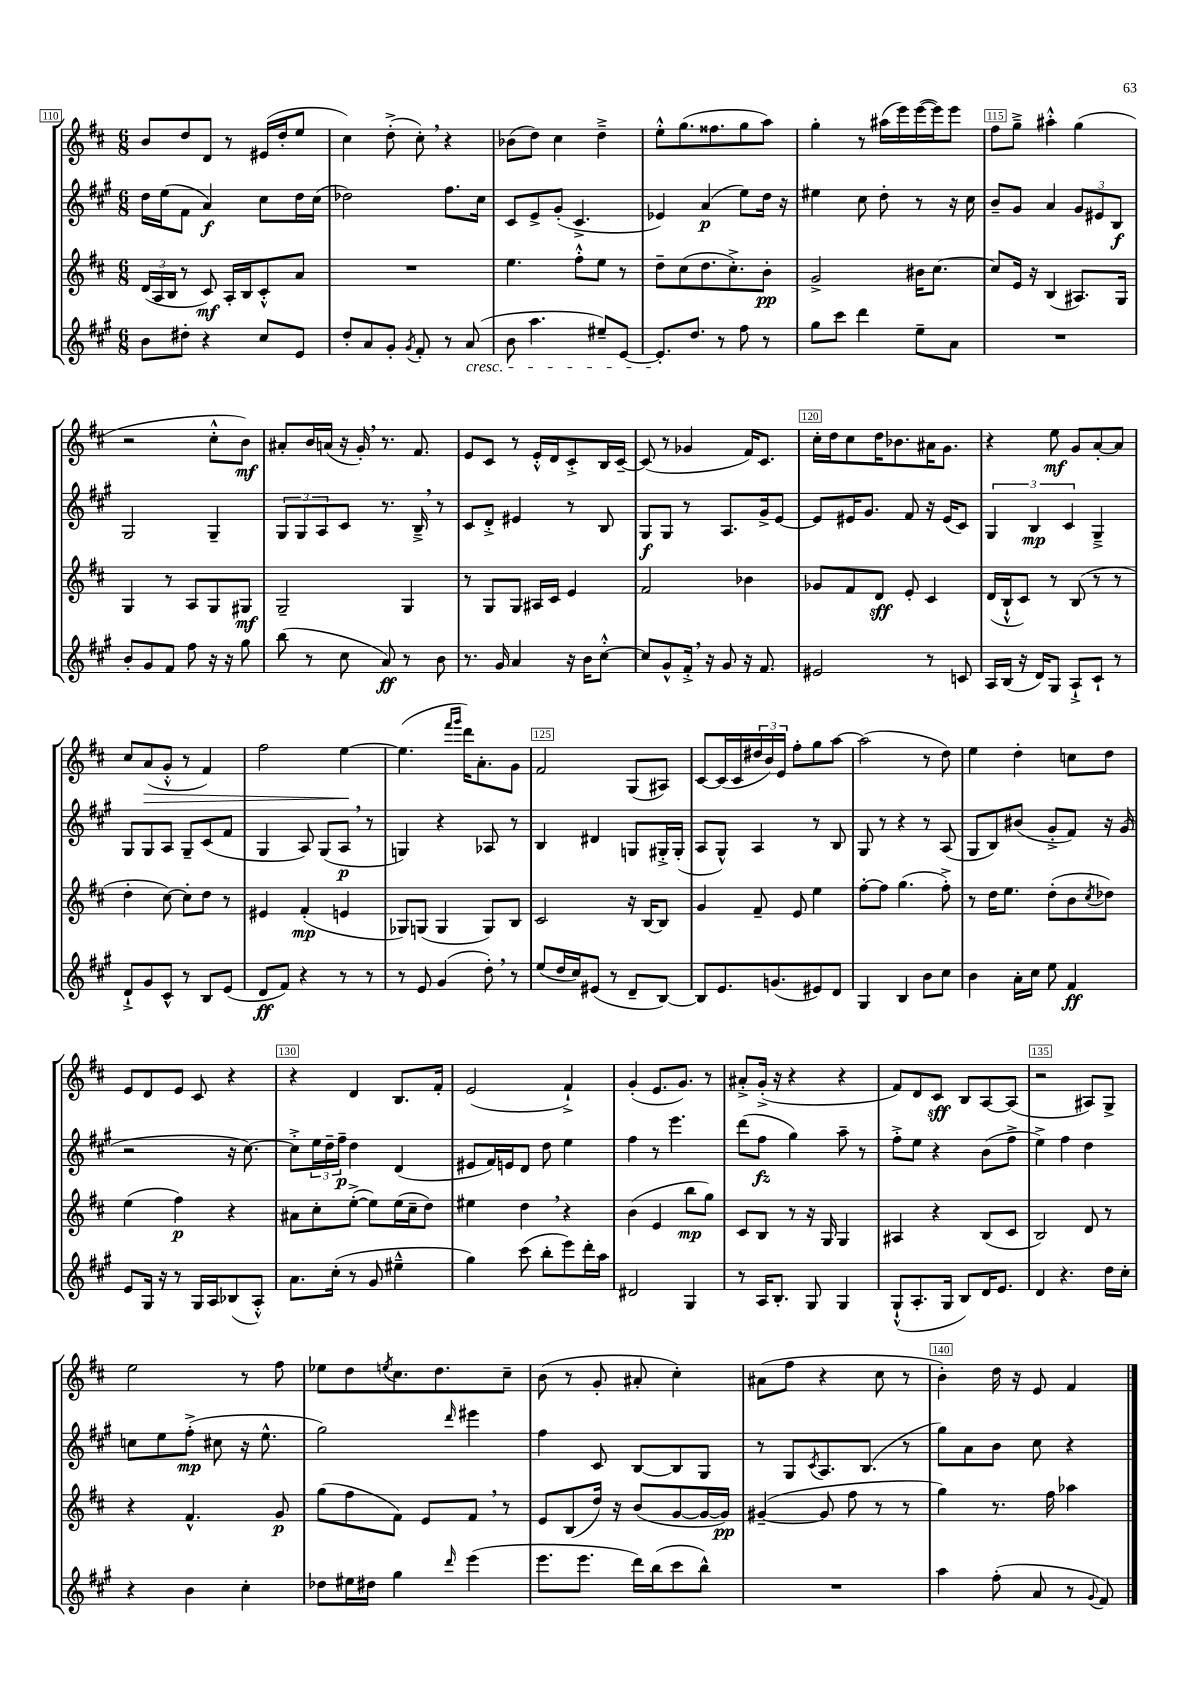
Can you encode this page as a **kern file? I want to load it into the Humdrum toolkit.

**kern	**dynam	**kern	**dynam	**kern	**dynam	**kern	**dynam
*part4	*part4	*part3	*part3	*part2	*part2	*part1	*part1
*staff4	*staff4	*staff3	*staff3	*staff2	*staff2	*staff1	*staff1
*clefG2	*	*clefG2	*	*clefG2	*	*clefG2	*
*k[f#c#g#]	*	*k[f#c#]	*	*k[f#c#g#]	*	*k[f#c#]	*
*M6/8	*	*M6/8	*	*M6/8	*	*M6/8	*
=110	=110	=110	=110	=110	=110	=110	=110
8b\L	.	(24d/LL	.	16dd\LL	.	8b/L	.
.	.	24A/	.	.	.	.	.
.	.	.	.	(16ee\J	.	.	.
.	.	24B/JJ	.	.	.	.	.
8dd#X'\J	.	8r	.	8f#\J	.	8dd/	.
4r	.	8c#/)	mf	4a/)	f	8d/J	.
.	.	16A'/LL	.	.	.	8r	.
.	.	16B/J	.	.	.	.	.
8cc#/L	.	8c#'^^/	.	8cc#\L	.	(16e#X/LL	.
.	.	.	.	.	.	16dd'/J	.
8e/J	.	8a/J	.	16dd\L	.	8ee/J	.
.	.	.	.	(16cc#\JJ	.	.	.
=111	=111	=111	=111	=111	=111	=111	=111
8dd'/L	.	2.r	.	2dd-X\)	.	4cc#\)	.
8a/	.	.	.	.	.	.	.
8g#'/J	.	.	.	.	.	(8dd'^\	.
8qg#/	.	.	.	.	.	.	.
8f#'/	.	.	.	.	.	8cc#',\)	.
8r	.	.	.	8.ff#\L	.	4r	.
!LO:TX:b:i:t=cresc.	!	!	!	!	!	!	!
(8a/	.	.	.	.	.	.	.
.	.	.	.	16cc#\Jk	.	.	.
=112	=112	=112	=112	=112	=112	=112	=112
8b\	.	4.ee\	.	8c#/L	.	(8b-X\L	.
4.aa\	.	.	.	8e^/	.	8dd\J)	.
.	.	.	.	(8g#'/J	.	4cc#\	.
.	.	8ff#'^^\L	.	4.c#^/	.	.	.
8ee#X~/L)	.	8ee\J	.	.	.	4dd~^\	.
[8e/J	.	8r	.	.	.	.	.
=113	=113	=113	=113	=113	=113	=113	=113
8.e'/L]	.	8dd~\L	.	4e-X/)	.	8ee'^^\L	.
.	.	(8cc#\	.	.	.	(8.gg\	.
8.dd/J	.	.	.	.	.	.	.
.	.	8.dd\	.	(4a/	p	.	.
.	.	.	.	.	.	8.ff##X\	.
8r	.	.	.	.	.	.	.
.	.	8.cc#'^\)	.	.	.	.	.
8ff#\	.	.	.	8ee\L)	.	8gg\	.
8r	.	8b'\J	pp	16dd\Jk	.	8aa\J)	.
.	.	.	.	16r	.	.	.
=114	=114	=114	=114	=114	=114	=114	=114
8gg#\L	.	2g^/	.	4ee#X\	.	4gg'\	.
8ccc#\J	.	.	.	.	.	.	.
4ddd\	.	.	.	8cc#\	.	8r	.
.	.	.	.	8dd'\	.	(16aa#X\LL	.
.	.	.	.	.	.	16eee\)	.
8ee~\L	.	16b#X\KL	.	8r	.	([16eee\	.
.	.	[8.cc#\J	.	.	.	16eee\J])	.
8a\J	.	.	.	16r	.	8eee\J	.
.	.	.	.	16cc#\	.	.	.
=115	=115	=115	=115	=115	=115	=115	=115
2.r	.	8cc#/L]	.	8b~/L	.	8ff#\L	.
.	.	16e/Jk	.	8g#/J	.	8gg~^\J	.
.	.	16r	.	.	.	.	.
.	.	(4B/	.	4a/	.	4aa#X'^^\	.
.	.	8.A#X/L)	.	12g#/L	.	(4gg\	.
.	.	.	.	12e#X/	.	.	.
.	.	.	.	12B/J	f	.	.
.	.	16G/Jk	.	.	.	.	.
!!LO:LB:g=z
=116	=116	=116	=116	=116	=116	=116	=116
8b'/L	.	4G/	.	2G#/	.	2r	.
8g#/	.	.	.	.	.	.	.
8f#/J	.	8r	.	.	.	.	.
8ff#\	.	8A/L	.	.	.	.	.
16r	.	8G/	.	4G#~/	.	8cc#'^^\L	.
16r	.	.	.	.	.	.	.
8gg#\	.	8G#X/J	mf	.	.	8b\J)	mf
=117	=117	=117	=117	=117	=117	=117	=117
(8bb\	.	2G~/	.	12G#/L	.	8a#X'/L	.
.	.	.	.	12G#/	.	.	.
8r	.	.	.	.	.	16b/L	.
.	.	.	.	12A/	.	.	.
.	.	.	.	.	.	(16an/JJ	.
8cc#\	.	.	.	8c#/J	.	16r	.
.	.	.	.	.	.	16g',/)	.
8a/)	ff	.	.	8.r	.	8.r	.
8r	.	4G/	.	.	.	.	.
.	.	.	.	16B~^,/	.	8.f#/	.
8b\	.	.	.	8r	.	.	.
=118	=118	=118	=118	=118	=118	=118	=118
8.r	.	8r	.	8c#/L	.	8e/L	.
.	.	8G/L	.	8d'^/J	.	8c#/J	.
16g#/	.	.	.	.	.	.	.
4a/	.	8G/J	.	4e#X/	.	8r	.
.	.	16A#X/LL	.	.	.	16e'^^/LL	.
.	.	16c#/JJ	.	.	.	16d/J	.
16r	.	4e/	.	8r	.	8c#'^/	.
16b\KL	.	.	.	.	.	.	.
[8cc#'^^\J	.	.	.	8B/	.	16B/L	.
.	.	.	.	.	.	[16c#~/JJ	.
=119	=119	=119	=119	=119	=119	=119	=119
8cc#/L]	.	2f#/	.	8G#/L	f	(8c#/]	.
8g#^^/	.	.	.	8G#/J	.	8r	.
16f#'^,/Jk	.	.	.	8r	.	4g-X/	.
16r	.	.	.	.	.	.	.
8g#/	.	.	.	8.A/L	.	.	.
16r	.	4b-X\	.	.	.	16f#/KL)	.
8.f#/	.	.	.	16g#^/k	.	8.c#/J	.
.	.	.	.	[8e/J	.	.	.
=120	=120	=120	=120	=120	=120	=120	=120
2e#X/	.	8g-X/L	.	8e/L]	.	16cc#'\LL	.
.	.	.	.	.	.	16dd\J	.
.	.	8f#/	.	16e#X/K	.	8cc#\	.
.	.	.	.	8.g#/J	.	.	.
.	.	8d/J	sff	.	.	16dd\K	.
.	.	.	.	.	.	8.b-X\	.
.	.	8e'/	.	8f#/	.	.	.
8r	.	4c#/	.	16r	.	16a#X\K	.
.	.	.	.	(16e#/KL	.	8.g\J	.
8cn/	.	.	.	8c#/J)	.	.	.
=121	=121	=121	=121	=121	=121	=121	=121
16A/LL	.	(16d/LL	.	6G#/	.	4r	.
(16B/JJ	.	16B`^^/J	.	.	.	.	.
16r	.	8c#/J)	.	.	.	.	.
.	.	.	.	6B/	mp	.	.
16d/KL)	.	.	.	.	.	.	.
8G#/J	.	8r	.	.	.	8ee\	mf
.	.	.	.	6c#/	.	.	.
8A`^/L	.	(8B/	.	.	.	8g/L	.
8c#`/J	.	8r	.	4G#~^/	.	[8a'/	.
8r	.	8r	.	.	.	8a/J]	.
!!LO:LB:g=z
=122	=122	=122	=122	=122	=122	=122	=122
8d`^/L	.	4dd'\	.	8G#/L	.	8cc#/L	.
!	!	!	!	!	!	!	!LO:HP:b
8g#/	.	.	.	8G#/	.	(8a/	>
8c#^^/J	.	[8cc#\)	.	8A/J	.	8g'^^/J	.
8r	.	8cc#'\L]	.	8G#~/L	.	8r	.
8B/L	.	8dd\J	.	(8c#/	.	4f#/)	.
(8e/J	.	8r	.	8f#/J	.	.	.
=123	=123	=123	=123	=123	=123	=123	=123
8d/L	ff	4e#X/	.	4G#/	.	2ff#\	.
8f#/J)	.	.	.	.	.	.	.
4r	.	(4f#'/	mp	8A/)	.	.	.
.	.	.	.	(8G#/L	.	.	.
8r	.	4en/	.	8A,/J	p	[4ee\	.
8r	.	.	.	8r	.	.	.
.	.	.	.	.	.	.	]
=124	=124	=124	=124	=124	=124	=124	=124
8r	.	8G-X/L)	.	4Gn/)	.	(4.ee\]	.
8e/	.	(8Gn/J	.	.	.	.	.
(4g#/	.	4G/	.	4r	.	.	.
.	.	.	.	.	.	16qqfff#/LL	.
.	.	.	.	.	.	16qqggg/JJ	.
.	.	.	.	.	.	16ddd\KL)	.
.	.	.	.	.	.	8.a'\	.
8dd',\)	.	8G/L)	.	8A-X/	.	.	.
8r	.	8B/J	.	8r	.	8g\J	.
=125	=125	=125	=125	=125	=125	=125	=125
(8ee/L	.	2c#/	.	4B/	.	2f#/	.
16dd/L	.	.	.	.	.	.	.
16cc#/J)	.	.	.	.	.	.	.
(8e#X/J	.	.	.	4d#X/	.	.	.
8r	.	.	.	.	.	.	.
8d~/L	.	16r	.	8Gn/L	.	(8G/L	.
.	.	[16B/KL	.	.	.	.	.
[8B/J)	.	8B/J]	.	16G#X'^/L	.	8A#X/J)	.
.	.	.	.	(16G#'/JJ	.	.	.
=126	=126	=126	=126	=126	=126	=126	=126
8B/L]	.	4g/	.	8A/L	.	[8c#/L	.
8.e/	.	.	.	8G#^^/J)	.	(16c#/L]	.
.	.	.	.	.	.	16c#/	.
.	.	8f#~/	.	4A/	.	24dd#X/	.
.	.	.	.	.	.	24b/)	.
(8.gn/	.	.	.	.	.	.	.
.	.	.	.	.	.	24e/JJ	.
.	.	8e/	.	.	.	8ff#'\L	.
8e#X/)	.	4ee\	.	8r	.	8gg\	.
8d/J	.	.	.	8B/	.	[8aa\J	.
=127	=127	=127	=127	=127	=127	=127	=127
4G#/	.	[8ff#'\L	.	8G#/	.	(2aa\]	.
.	.	8ff#\J]	.	8r	.	.	.
4B/	.	(4.gg\	.	4r	.	.	.
8b\L	.	.	.	8r	.	8r	.
8cc#\J	.	8ff#'^\)	.	(8A/	.	8dd\)	.
=128	=128	=128	=128	=128	=128	=128	=128
4b\	.	8r	.	8G#/L	.	4ee\	.
.	.	16dd\KL	.	8B/)	.	.	.
.	.	8.ee\J	.	.	.	.	.
16a'\LL	.	.	.	(8b#X/J	.	4dd'\	.
16cc#\JJ	.	.	.	.	.	.	.
8ee\	.	(8dd'\L	.	8g#'^/L	.	.	.
4f#/	ff	8b\	.	8f#/J)	.	8ccn\L	.
.	.	8qcc#/	.	.	.	.	.
.	.	8dd-X\J)	.	16r	.	8dd\J	.
.	.	.	.	(16g#/	.	.	.
!!LO:LB:g=z
=129	=129	=129	=129	=129	=129	=129	=129
8e/L	.	(4ee\	.	2r	.	8e/L	.
16G#/Jk	.	.	.	.	.	8d/	.
16r	.	.	.	.	.	.	.
8r	.	4ff#\)	p	.	.	8e/J	.
16G#/LL	.	.	.	.	.	8c#/	.
16A/J	.	.	.	.	.	.	.
(8B-X/	.	4r	.	16r	.	4r	.
.	.	.	.	[8.cc#\)	.	.	.
8A'^^/J)	.	.	.	.	.	.	.
=130	=130	=130	=130	=130	=130	=130	=130
8.a\L	.	8a#X\L	.	8cc#'^\L]	.	4r	.
.	.	8cc#'\	.	24ee\L	.	.	.
.	.	.	.	24dd~\	.	.	.
(16cc#'\Jk	.	.	.	.	.	.	.
.	.	.	.	24ff#~\JJ	p	.	.
8r	.	([8ee'^\J	.	4dd\	.	4d/	.
8g#/	.	8ee\L])	.	.	.	.	.
4ee#X~^^\	.	(16ee\L	.	(4d/	.	8.B/L	.
.	.	16cc#~\J	.	.	.	.	.
.	.	8dd\J)	.	.	.	.	.
.	.	.	.	.	.	16f#'/Jk	.
=131	=131	=131	=131	=131	=131	=131	=131
4gg#\)	.	4ee#X\	.	8e#X/L	.	(2e/	.
.	.	.	.	16f#/L)	.	.	.
.	.	.	.	16en/J	.	.	.
(8ccc#\	.	4dd,\	.	8d/J	.	.	.
8bb'\L	.	.	.	8dd\	.	.	.
8eee\)	.	4r	.	4ee\	.	4f#`^/)	.
16ddd'\L	.	.	.	.	.	.	.
16aa\JJ	.	.	.	.	.	.	.
=132	=132	=132	=132	=132	=132	=132	=132
2d#X/	.	(4b\	.	4ff#\	.	(4g'/	.
.	.	4e/	.	8r	.	8.e/L	.
.	.	.	.	4.eee\	.	.	.
.	.	.	.	.	.	8.g/J)	.
4G#/	.	8bb\L	mp	.	.	.	.
.	.	8gg\J)	.	.	.	8r	.
=133	=133	=133	=133	=133	=133	=133	=133
8r	.	8c#/L	.	(8ddd\L	.	8a#X'^/L	.
16A/KL	.	8B/J	.	8ff#\J	fz	(16g'^/Jk	.
8.B'/J	.	.	.	.	.	16r	.
.	.	8r	.	4gg#\)	.	4r	.
8G#/	.	16r	.	.	.	.	.
.	.	16G/	.	.	.	.	.
4G#/	.	4G/	.	8aa~\	.	4r	.
.	.	.	.	8r	.	.	.
=134	=134	=134	=134	=134	=134	=134	=134
(8G#`^^/L	.	4A#X/	.	8ff#'^\L	.	8f#/L)	.
8.A'/	.	.	.	8ee\J	.	8d/	.
.	.	4r	.	4r	.	8c#/J	sff
16G#/Jk	.	.	.	.	.	.	.
8B/L)	.	.	.	.	.	8B/L	.
16d/K	.	(8B/L	.	(8b\L	.	[8A/	.
8.e/J	.	.	.	.	.	.	.
.	.	8c#/J	.	8ff#^\J	.	(8A/J]	.
=135	=135	=135	=135	=135	=135	=135	=135
4d/	.	2B/)	.	4ee^\)	.	2r	.
4.r	.	.	.	4ff#\	.	.	.
.	.	8d/	.	4dd\	.	8A#X/L)	.
16dd\LL	.	8r	.	.	.	8G^/J	.
16cc#'\JJ	.	.	.	.	.	.	.
!!LO:LB:g=z
=136	=136	=136	=136	=136	=136	=136	=136
4r	.	4r	.	8ccn\L	.	2ee\	.
.	.	.	.	8ee\	.	.	.
4b\	.	4.f#^^/	.	(8ff#'^\J	mp	.	.
.	.	.	.	8cc#X\	.	.	.
4cc#'\	.	.	.	16r	.	8r	.
.	.	.	.	8.ee^^\	.	.	.
.	.	8g/	p	.	.	8ff#\	.
=137	=137	=137	=137	=137	=137	=137	=137
8dd-X\L	.	(8gg\L	.	2gg#\)	.	8ee-X\L	.
16ee#X\L	.	8ff#\	.	.	.	8dd\	.
16dd#X\JJ	.	.	.	.	.	.	.
.	.	.	.	.	.	8qeen/	.
4gg#\	.	8f#\J)	.	.	.	8.cc#\	.
.	.	8e/L	.	.	.	.	.
.	.	.	.	.	.	8.dd\	.
16qqddd/	.	.	.	16qqddd/	.	.	.
(4eee\	.	8f#,/J	.	4eee#X\	.	.	.
.	.	8r	.	.	.	8cc#~\J	.
=138	=138	=138	=138	=138	=138	=138	=138
8.eee\L	.	8e/L	.	4ff#\	.	(8b\	.
.	.	(8B/	.	.	.	8r	.
8.eee\J	.	.	.	.	.	.	.
.	.	16dd/Jk)	.	8c#/	.	8g'/	.
.	.	16r	.	.	.	.	.
16ddd\LL)	.	(8b/L	.	[8B/L	.	8a#X'/	.
(16bb\J	.	.	.	.	.	.	.
8ccc#\	.	[8g/	.	8B/]	.	4cc#'\)	.
8bb^^\J)	.	16g/L_	.	8G#/J	.	.	.
.	.	16g/JJ])	pp	.	.	.	.
=139	=139	=139	=139	=139	=139	=139	=139
2.r	.	([4g#X~/	.	8r	.	(8a#X\L	.
.	.	.	.	8G#/L	.	8ff#\J	.
.	.	.	.	8qc#/	.	.	.
.	.	8g#/]	.	8.A/	.	4r	.
.	.	8ff#\	.	.	.	.	.
.	.	.	.	(8.B/J	.	.	.
.	.	8r	.	.	.	8cc#\	.
.	.	8r	.	8r	.	8r	.
=140	=140	=140	=140	=140	=140	=140	=140
4aa\	.	4gg\)	.	8gg#\L)	.	4b'\)	.
.	.	.	.	8a\	.	.	.
(8ff#'\	.	8.r	.	8b\J	.	16dd\	.
.	.	.	.	.	.	16r	.
8a/	.	.	.	8cc#\	.	8e/	.
.	.	16ff#\	.	.	.	.	.
8r	.	4aa-X\	.	4r	.	4f#/	.
8qqg#/	.	.	.	.	.	.	.
8f#/)	.	.	.	.	.	.	.
==	==	==	==	==	==	==	==
*-	*-	*-	*-	*-	*-	*-	*-
